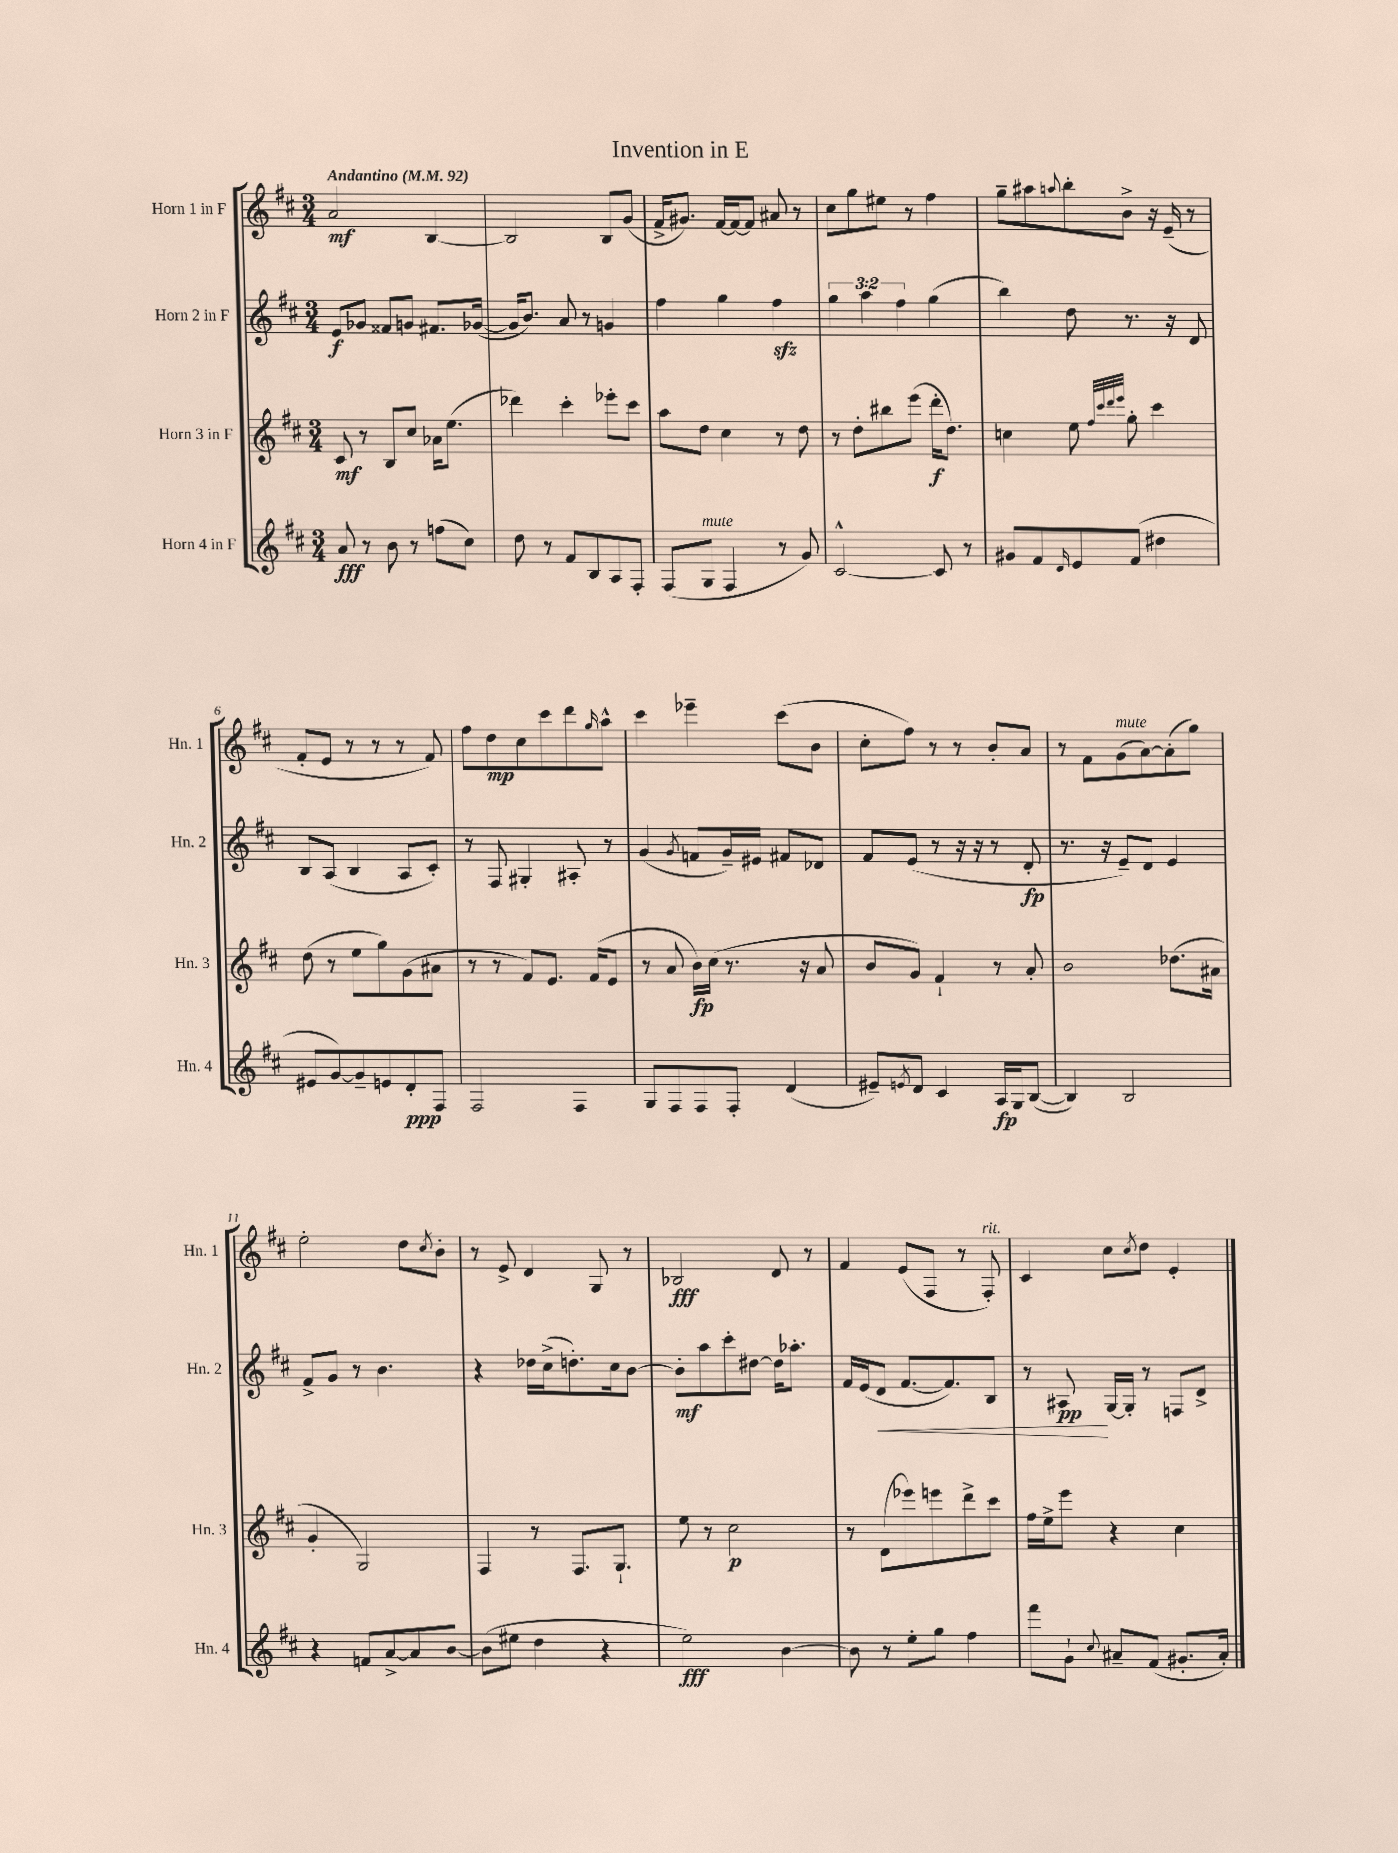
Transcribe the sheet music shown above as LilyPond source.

\header { title = "Invention in E" }
<<
\new StaffGroup <<
\new Staff = "s0" \with { instrumentName = "Horn 1 in F" shortInstrumentName = "Hn. 1" } {
    \clef treble \key d \major \numericTimeSignature \time 3/4 \tempo "Andantino" 4 = 92
    a'2\mf b4~ |
    b2 b8 g'8( |
    fis'16-> gis'8.) fis'16~ fis'16~ fis'8 ais'8 r8 |
    cis''8 g''8 eis''8 r8 fis''4 |
    g''8-- ais''8 \appoggiatura { a''8 } b''8-. b'8-> r16 e'16--( r8 |
    fis'8-. e'8 r8 r8 r8 fis'8) |
    fis''8 d''8\mp cis''8 cis'''8 d'''8 \grace { g''16 } a''8-^ |
    cis'''4 ees'''4-- cis'''8( b'8 |
    cis''8-. fis''8) r8 r8 b'8-. a'8 |
    r8 fis'8 g'8^\markup { \italic "mute" }( a'8~) a'8-.( g''8) |
    e''2-. d''8 \acciaccatura { cis''8 } b'8-. |
    r8 e'8-> d'4 g8 r8 |
    bes2\fff d'8 r8 |
    fis'4 e'8( fis8 r8 fis8-.^\markup { \italic "rit." }) |
    cis'4 cis''8 \acciaccatura { cis''8 } d''8 e'4-. \bar "|." |
}
\new Staff = "s1" \with { instrumentName = "Horn 2 in F" shortInstrumentName = "Hn. 2" } {
    \clef treble \key d \major \numericTimeSignature \time 3/4 \override Staff.TupletNumber.text = #tuplet-number::calc-fraction-text
    e'8\f ges'8 fisis'8 g'8 fis'8. ges'16~( |
    ges'16 b'8.) a'8 r8 g'4 |
    fis''4 g''4 fis''4\sfz |
    \tuplet 3/2 { g''4 a''4 fis''4 } g''4( |
    b''4) d''8 r8. r16 d'8 |
    b8 a8( b4 a8 cis'8-.) |
    r8 fis8 gis4-. ais8-. r8 |
    g'4( \acciaccatura { g'8 } f'8 g'16--) eis'16 fis'8 des'8 |
    fis'8 e'8( r8 r16 r16 r8 d'8-.\fp |
    r8. r16 e'8--) d'8 e'4 |
    fis'8-> g'8 r8 b'4. |
    r4 des''16 cis''16->( d''8.-.) cis''16 b'8~ |
    b'8-.\mf a''8 cis'''8-. dis''8~ dis''16 aes''8.-. |
    fis'16 e'16( d'8\< fis'8.~ fis'8.) b8 |
    r8 ais8\pp\! g16~ g16-. r8 f8 d'8-> \bar "|." |
}
\new Staff = "s2" \with { instrumentName = "Horn 3 in F" shortInstrumentName = "Hn. 3" } {
    \clef treble \key d \major \numericTimeSignature \time 3/4
    cis'8\mf r8 b8 cis''8 aes'16 e''8.( |
    des'''4) cis'''4-. ees'''8-. cis'''8 |
    a''8 d''8 cis''4 r8 d''8 |
    r8 d''8-. bis''8 e'''8( d'''16-.\f d''8.) |
    c''4 e''8 \grace { fis''32 cis'''32 d'''32 e'''32 } g''8-. cis'''4 |
    d''8( r8 e''8 g''8) g'8( ais'8 |
    r8 r8 fis'8) e'8. fis'16( e'8 |
    r8 a'8 b'16\fp) cis''16( r8. r16 a'8 |
    b'8 g'8) fis'4-! r8 a'8-. |
    b'2 des''8.( ais'16 |
    g'4-. g2) |
    fis4 r8 fis8. g8.-! |
    e''8 r8 cis''2\p |
    r8 d'8( ees'''8) e'''8 d'''8-> cis'''8 |
    fis''16 e''16-> e'''8 r4 cis''4 \bar "|." |
}
\new Staff = "s3" \with { instrumentName = "Horn 4 in F" shortInstrumentName = "Hn. 4" } {
    \clef treble \key d \major \numericTimeSignature \time 3/4
    a'8\fff r8 b'8 r8 f''8( cis''8) |
    d''8 r8 fis'8 b8 a8 fis8-. |
    fis8( g8^\markup { \italic "mute" } fis4 r8 g'8) |
    cis'2~-^ cis'8 r8 |
    gis'8 fis'8 \grace { d'16 } e'8 fis'8( dis''4 |
    eis'8 g'8~) g'8-- e'8 d'8-.\ppp fis8 |
    fis2 fis4 |
    g8 fis8 fis8 fis8-. d'4( |
    eis'8--) \acciaccatura { e'8 } d'8 cis'4 a16\fp g16 b8~( |
    b4) b2 |
    r4 f'8 a'8~-> a'8 b'8~ |
    b'8( eis''8 d''4 r4 |
    e''2\fff) b'4~ |
    b'8 r8 e''8-. g''8 fis''4 |
    fis'''8 g'8-! \appoggiatura { cis''8 } ais'8-- fis'8( gis'8.-. ais'16-.) \bar "|." |
}
>>
>>
